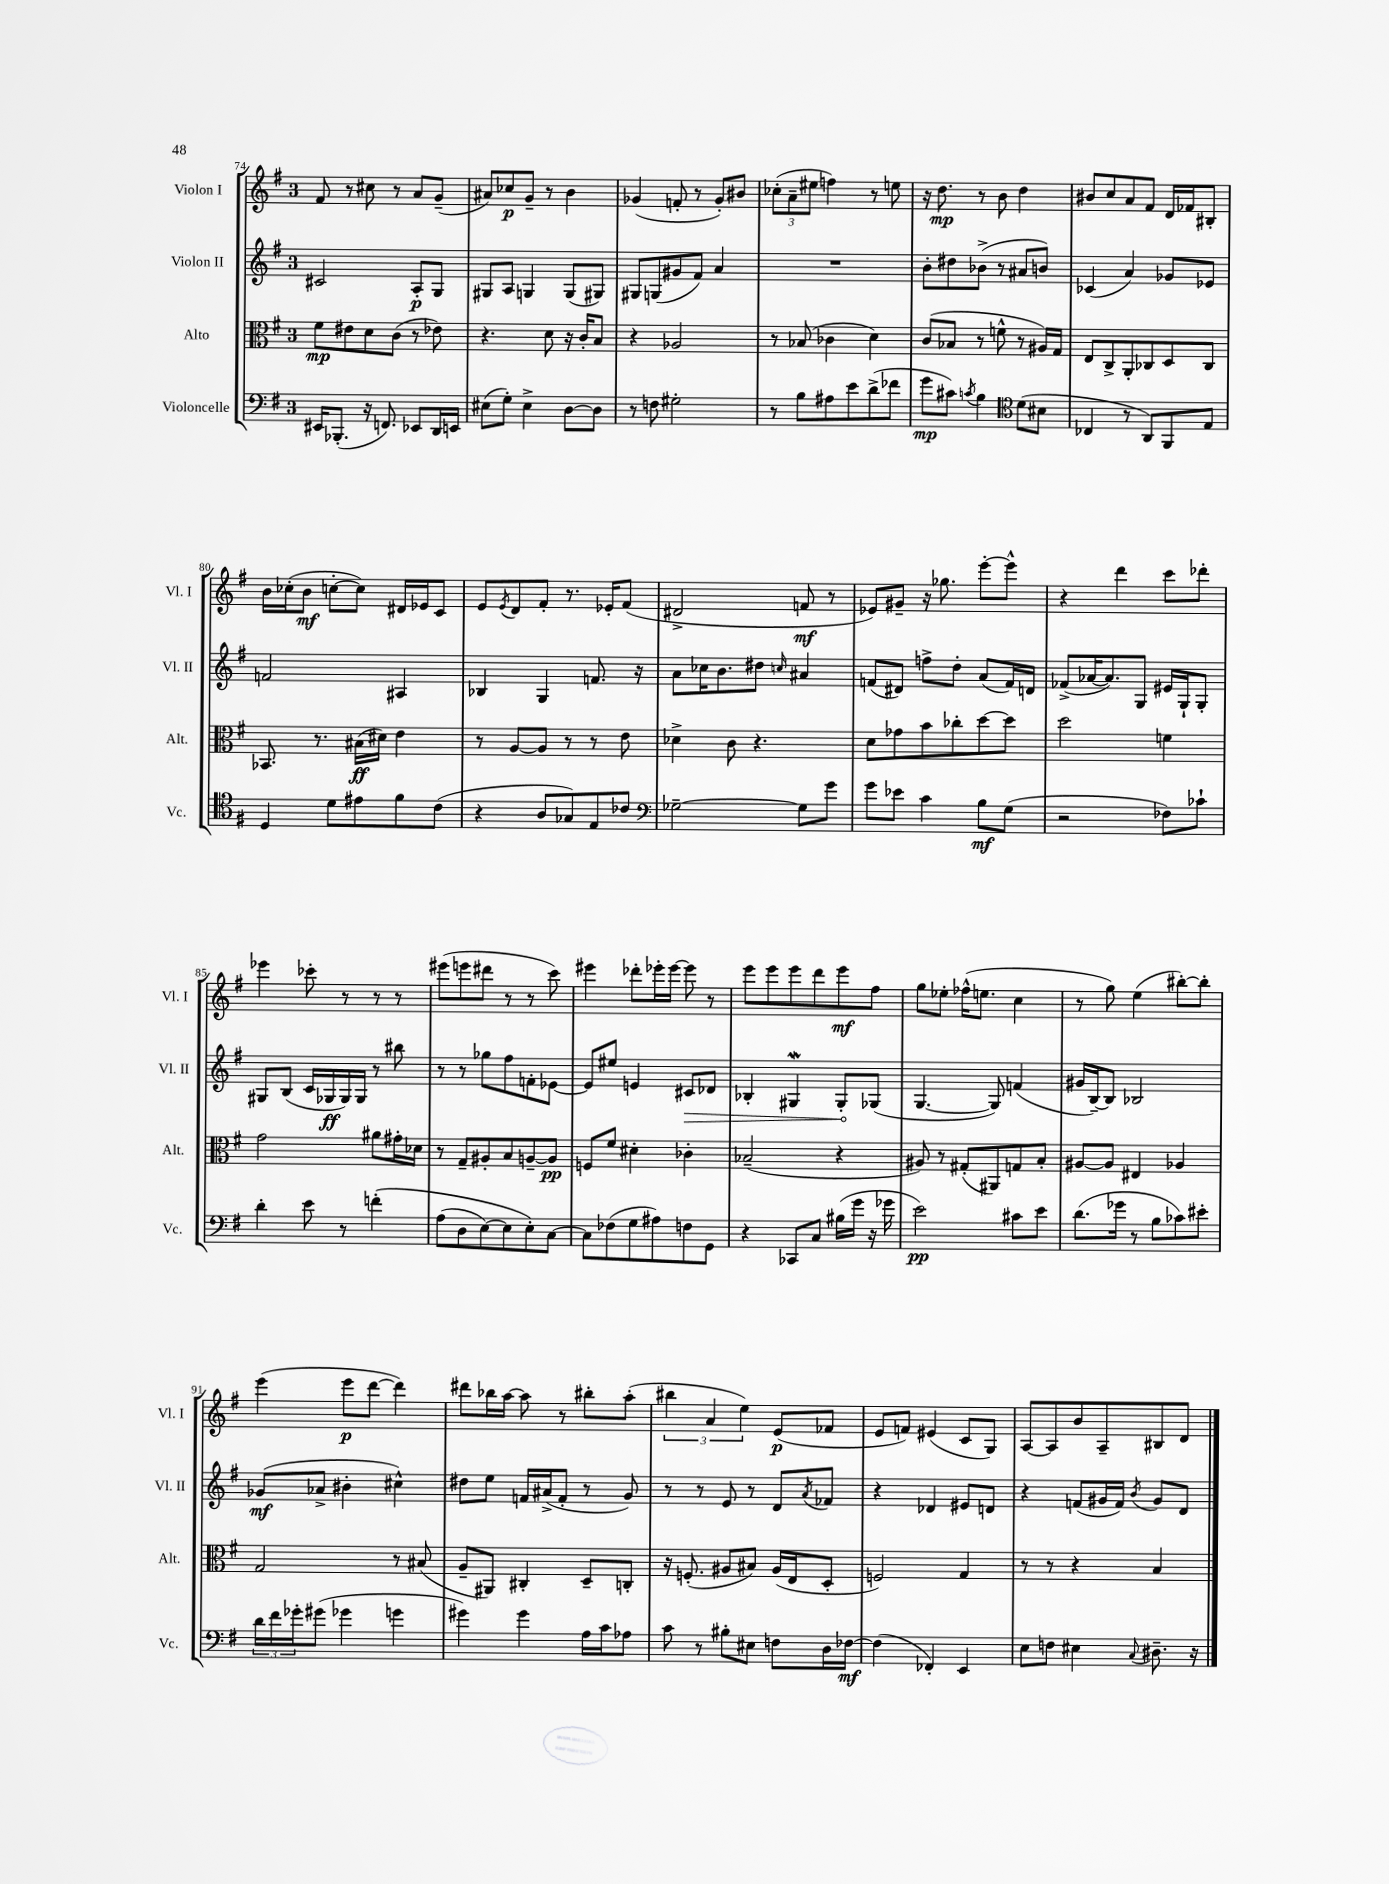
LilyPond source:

<<
\new StaffGroup <<
\new Staff = "s0" \with { instrumentName = "Violon I" shortInstrumentName = "Vl. I" } {
    \clef treble \key g \major \once \override Staff.TimeSignature.style = #'single-digit \time 3/4
    fis'8 r8 cis''8 r8 a'8 g'8--( |
    ais'8) ces''8\p g'8-- r8 b'4 |
    ges'4( f'8-. r8 ges'8-.) bis'8 |
    \tuplet 3/2 { ces''8-.( a'8-- eis''8 } f''4) r8 e''8 |
    r16 d''8.\mp r8 b'8 d''4 |
    bis'8 c''8 a'8 fis'8 d'16 fes'16 bis8-. |
    b'16 ces''16-.( b'8\mf c''8~-. c''8) dis'16 ees'16 c'8 |
    e'8 \acciaccatura { e'8 } d'8 fis'8-. r8. ees'16-. fis'8( |
    dis'2-> f'8\mf r8 |
    ees'8) gis'8-- r16 ges''8. e'''8~-. e'''8-^ |
    r4 d'''4 c'''8 des'''8-. |
    ees'''4 ces'''8-. r8 r8 r8 |
    eis'''8( e'''8 dis'''8 r8 r8 c'''8) |
    eis'''4 des'''8-. ees'''16-. ees'''16~ ees'''8 r8 |
    e'''8 e'''8 e'''8 d'''8 e'''8\mf fis''8 |
    g''8 ees''8-. fes''16-^( e''8. c''4 |
    r8 g''8) e''4( bis''8~-.) bis''8-. |
    e'''4( e'''8\p d'''8~ d'''4) |
    dis'''8 bes''16 a''16~ a''8 r8 bis''8-. a''8-.( |
    \tuplet 3/2 { bis''4 a'4 e''4) } e'8\p( fes'8 |
    e'8 f'8) eis'4( c'8 g8) |
    a8~ a8 b'8 a8-- bis8 d'8 \bar "|." |
}
\new Staff = "s1" \with { instrumentName = "Violon II" shortInstrumentName = "Vl. II" } {
    \clef treble \key g \major \once \override Staff.TimeSignature.style = #'single-digit \time 3/4
    cis'2 a8-.\p g8 |
    gis8 a8 g4 g8( gis8) |
    gis8 g8( gis'8 fis'8) a'4 |
    R2. |
    b'8-. dis''8 bes'8->( r8 ais'8 b'8) |
    ces'4( a'4) ges'8 ees'8 |
    f'2 ais4 |
    bes4 g4 f'8. r16 |
    a'8 ces''16 b'8. dis''8 \grace { c''16 } ais'4 |
    f'8( dis'8) f''8-> d''8-. a'8( f'16) d'16 |
    fes'8->( aes'16~ aes'8.) g8 eis'16 g16-! g8-. |
    gis8 b8( c'16 ges16\ff ges16) ges16 r8 bis''8 |
    r8 r8 ges''8 fis''8 f'8-. ees'8~ |
    ees'8 eis''8 e'4 \once \override Hairpin.circled-tip = ##t cis'8\> des'8 |
    bes4-. gis4\mordent gis8-.\! ges8( |
    g4.~ g8) f'4( |
    gis'16 b16~--) b8 bes2 |
    ges'8\mf( aes'8-> bis'4-. cis''4-^) |
    dis''8 e''8 f'16 ais'16->( f'8-. r8 g'8) |
    r8 r8 e'8 r8 d'8 \acciaccatura { a'8 } fes'8 |
    r4 des'4 eis'8 d'8 |
    r4 f'8( gis'16 f'16) \acciaccatura { b'8 } gis'8 d'8 \bar "|." |
}
\new Staff = "s2" \with { instrumentName = "Alto" shortInstrumentName = "Alt." } {
    \clef alto \key g \major \once \override Staff.TimeSignature.style = #'single-digit \time 3/4
    fis'8\mp eis'8 d'8 c'8( r8 ees'8) |
    r4. d'8 r16 c'16-. b8 |
    r4 aes2 |
    r8 bes8( ces'4 d'4) |
    c'8( bes8 r8 f'8-^ r8 ais16) g16 |
    e8 c8-> a,8-. ces8 d8 ces8 |
    bes,8. r8. bis16\ff( dis'16) e'4 |
    r8 a8~ a8 r8 r8 e'8 |
    des'4-> c'8 r4. |
    d'8 ges'8 b'8 ces''8-. d''8~ d''8 |
    d''2 f'4 |
    g'2 ais'8 gis'16-. des'16 |
    r8 g8-- ais8-. b8 a8~-- a8\pp |
    f8 fis'8 dis'4-. ces'4-. |
    bes2--( r4 |
    ais8) r8 gis8-.( ais,8) g8 b8-. |
    ais8~ ais8 eis4 aes4 |
    g2 r8 bis8( |
    a8-- ais,8) cis4-. d8-- c8-. |
    r16 f8.-.( ais8 bis8) ais16( e16 d8-. |
    f2) g4 |
    r8 r8 r4 b4 \bar "|." |
}
\new Staff = "s3" \with { instrumentName = "Violoncelle" shortInstrumentName = "Vc." } {
    \clef bass \key g \major \once \override Staff.TimeSignature.style = #'single-digit \time 3/4
    eis,16 bes,,8.-.( r16 f,8.) ees,8 d,16 e,16 |
    eis8( g8-.) eis4-> d8~ d8 |
    r8 f8 gis2-. |
    r8 b8 ais8 e'8 d'8->( fes'8 |
    g'8\mp cis'8) \acciaccatura { c'8 } b4 \clef tenor d'8( bis8 |
    ces4 r8 a,8) fis,8 e8 |
    d4 d'8 eis'8 fis'8 c'8( |
    r4 a8 ges8) e8 ces'8 |
    \clef bass ges2~-- ges8 g'8 |
    g'8 ees'8 c'4 b8\mf g8( |
    r2 fes8) ces'8-! |
    d'4-. e'8 r8 f'4-.\( |
    a8( d8 e8~) e8 e8-.\) c8~ |
    c8 fes8( g8 ais8) f8 g,8 |
    r4 ces,8 c8 bis16( g'16 r16 ges'16 |
    e'2\pp) cis'8 e'8 |
    d'8.( ges'16 r8 b8 ces'8) eis'8-. |
    \tuplet 3/2 { d'16 fis'16 ges'16-. } gis'8( ges'4 g'4 |
    gis'4) gis'4 a16 c'16 aes8 |
    c'8 r8 bis8-. eis8 f8 d16 fes16~\mf |
    fes4( fes,4-.) e,4 |
    e8 f8 eis4 \appoggiatura { c8 } dis8.-- r16 \bar "|." |
}
>>
>>
\layout { \context { \Score currentBarNumber = #74 } }
